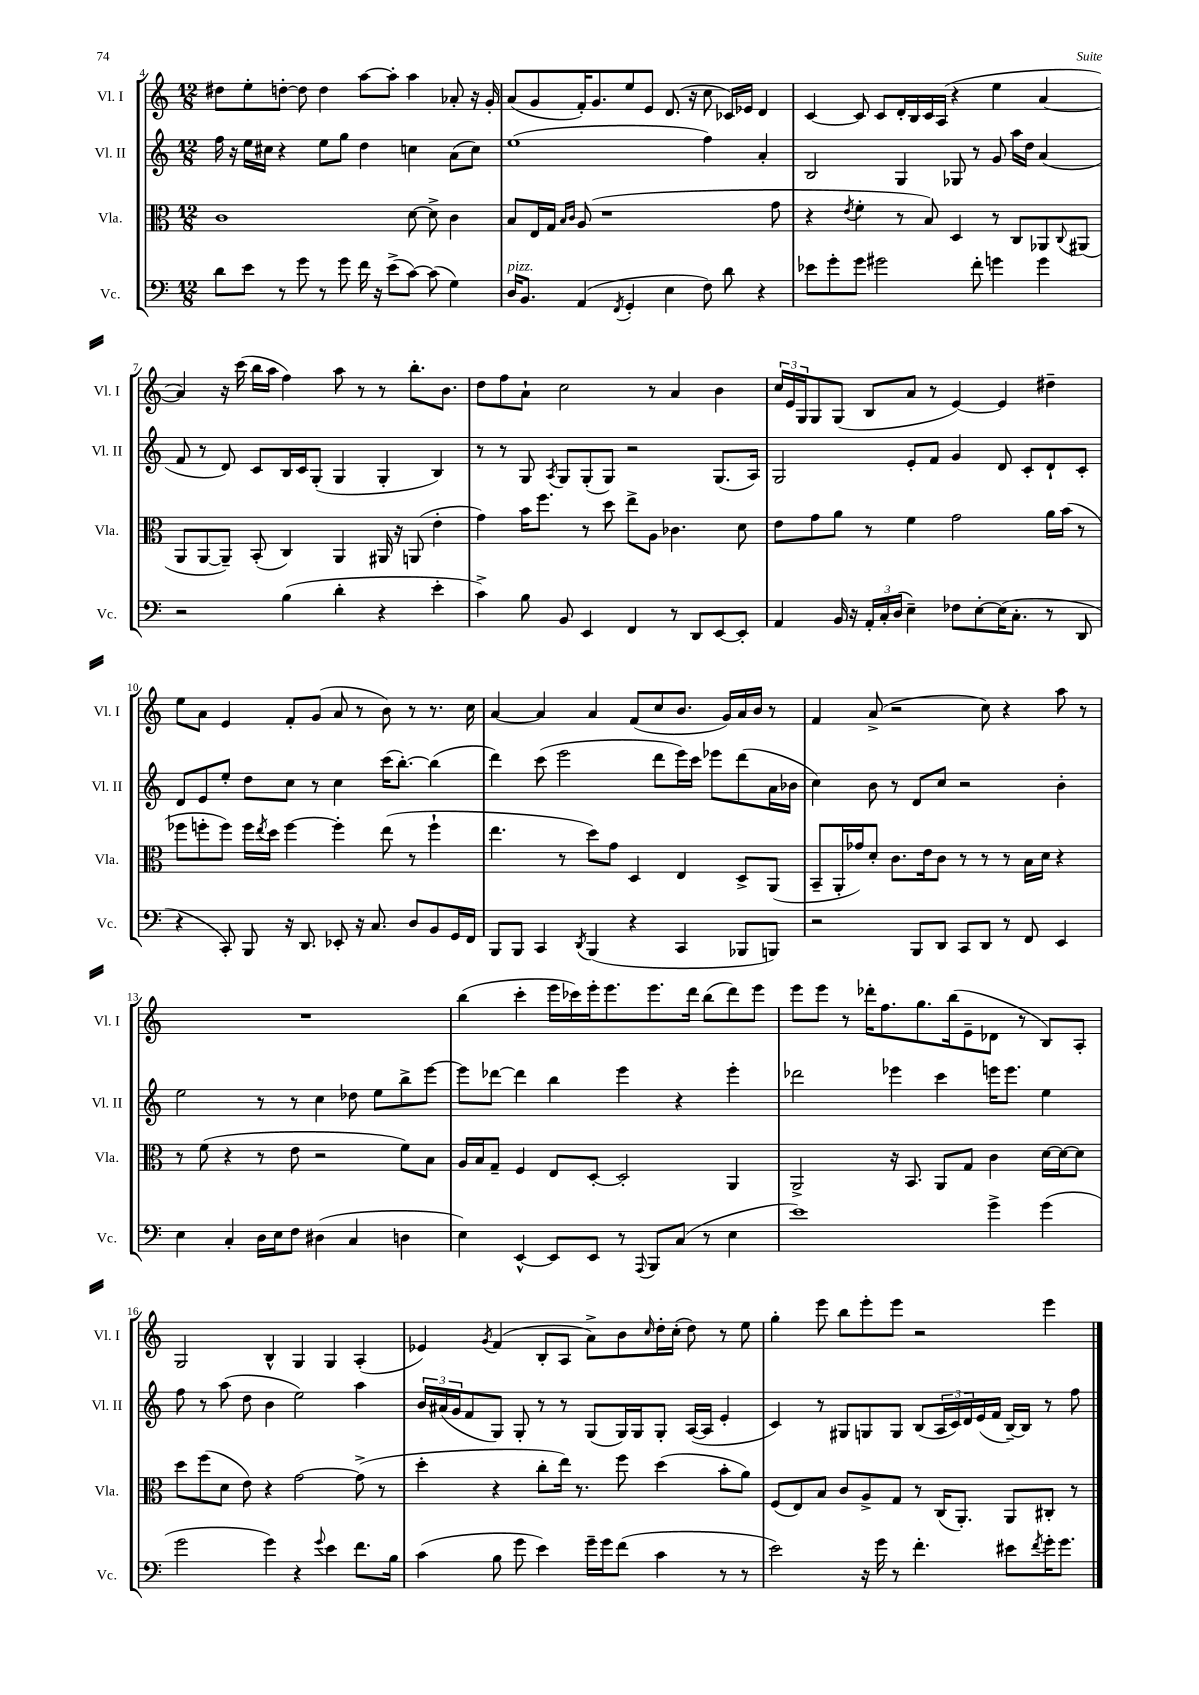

**kern	**kern	**kern	**kern
*part4	*part3	*part2	*part1
*staff4	*staff3	*staff2	*staff1
*I"Vc.	*I"Vla.	*I"Vl. II	*I"Vl. I
*I'Vc.	*I'Vla.	*I'Vl. II	*I'Vl. I
*clefF4	*clefC3	*clefG2	*clefG2
*k[]	*k[]	*k[]	*k[]
*M12/8	*M12/8	*M12/8	*M12/8
=4	=4	=4	=4
8d\L	1c	16ff\	8dd#X\L
.	.	16r	.
8e\J	.	16ee\LL	8ee'\
.	.	16cc#X\JJ	.
8r	.	4r	[8ddn'\J
8g\	.	.	8dd\]
8r	.	8ee\L	4dd\
8g\	.	8gg\J	.
16f\	.	4dd\	[8aa\L
16r	.	.	.
(8e^\L	.	.	8aa'\J]
[8c\J)	[8d\	4ccn\	4aa\
(8c\]	8d^\]	.	.
4G\)	4c\	(8a\L	8a-X'/
.	.	8cc\J)	16r
.	.	.	16g'/
=5	=5	=5	=5
!LO:TX:a:i:t=pizz.	!	!	!
16D/KL	8B/L	(1ee	(8a/L
8.BB/J	.	.	.
.	16E/L	.	8g/
.	16G/JJ	.	.
.	16qqB/LL	.	.
.	16qqc/JJ	.	.
(4AA/	(8A/	.	16f'/K)
.	.	.	8.g/
.	1r	.	.
8qFF/	.	.	.
4GG'/	.	.	8ee/
.	.	.	8e/J
4E\	.	.	(8.d/
.	.	.	16r
8F\)	.	4ff\)	8cc\
8d\	.	.	16c-X/LL)
.	.	.	16e-X/JJ
4r	.	4a'/	4d/
.	8g\	.	.
=6	=6	=6	=6
8e-X\L	4r	2B/	[4c/
8g'\	.	.	.
.	8qe/	.	.
8g\J	4f'\	.	8c/]
2g#X\	.	.	8c/L
.	8r	4G/	16d'/L
.	.	.	16B/
.	8B/)	.	16c/
.	.	.	(16A/JJ
.	4D/	8G-X/	4r
8f'\	.	8r	.
4gn\	8r	8g/	4ee\
.	8C/L	16aa\LL	.
.	.	16dd\JJ	.
4g\	8AA-X/	(4a/	[4a/
.	8qqC/	.	.
.	(8AA#X/J	.	.
!!LO:LB:g=z
=7	=7	=7	=7
2r	8AA/L	8f/	4a/])
.	[8AA/	8r	.
.	8AA~/J])	8d/)	16r
.	.	.	(16ccc\
.	(8BB'/	8c/L	16bb\LL
.	.	.	16aa\JJ
(4B\	4C/)	16B/L	4ff\)
.	.	16c/J	.
.	.	(8G'/J	.
4d'\	4AA/	4G/	8aa\
.	.	.	8r
4r	16AA#X/	4G'/	8r
.	16r	.	.
.	(8AAn/	.	8.bb'\L
4e'\	4e'\	4B/)	.
.	.	.	8.b\J
=8	=8	=8	=8
4c^\)	4g\)	8r	8dd\L
.	.	8r	8ff\
8B\	16b\KL	8G/	8a`\J
.	8.ff\J	.	.
.	.	8qA/	.
8BB/	.	8G/L	2cc\
4EE/	8r	(8G'/	.
.	8dd\	8G/J)	.
4FF/	8ee^\L	2r	.
.	8A\J	.	8r
8r	4.c-X\	.	4a/
8DD/L	.	.	.
[8EE/	.	(8.G/L	4b\
8EE'/J]	8d\	.	.
.	.	16A/Jk)	.
=9	=9	=9	=9
4AA/	8e\L	2G/	24cc/LL
.	.	.	24e/
.	.	.	24G/J
.	8g\	.	8G/
16BB/	8a\J	.	(8G/J
16r	.	.	.
24AA'/LL	8r	.	8B/L
24C'/	.	.	.
(24D/JJ	.	.	.
4E~\)	4f\	8e'/L	8a/J
.	.	8f/J	8r
8F-X\L	2g\	4g/	[4e/)
[8E'\	.	.	.
(16E\K]	.	8d/	4e/]
8.C'\J	.	.	.
.	.	8c'/L	.
8r	16a\LL	8d`/	4dd#X~\
.	(16b\JJ	.	.
8DD/	8r	8c'/J	.
!!LO:LB:g=z
=10	=10	=10	=10
4r	8ff-X\L	8d/L	8ee\L
.	8ffn'\	8e/	8a\J
8CC'/)	8ff\J)	8ee'/J	4e/
8BBB/	16ff\LL	8dd\L	.
.	8qee/	.	.
.	16dd\JJ	.	.
16r	[4ff\	8cc\J	8f'/L
8.DD/	.	.	.
.	.	8r	(8g/J
8EE-X'/	4ff'\]	4cc\	8a/
16r	.	.	8r
8.C/	.	.	.
.	(8ee\	(16ccc\KL	8b\)
.	.	[8.bb'\J)	.
8D/L	8r	.	8r
8BB/	4ff`\	(4bb\]	8.r
16GG/L	.	.	.
16FF/JJ	.	.	16cc\
=11	=11	=11	=11
8BBB/L	4.ee\	4ddd\)	[4a/
8BBB/J	.	.	.
4CC/	.	(8ccc\	4a/]
.	8r	2eee\	.
8qDD/	.	.	.
(4BBB/	8dd\L)	.	4a/
.	8g\J	.	.
4r	4D/	.	(8f/L
.	.	8ddd\L	8cc/
4CC/	4E/	16eee\L)	8.b/J
.	.	16ccc\JJ	.
.	.	8eee-X\L	.
.	.	.	16g/LL)
8BBB-X/L	8D^/L	(8ddd\	16a/
.	.	.	16b/JJ
8BBBn/J)	(8AA/J	16a\L	8r
.	.	16b-X\JJ	.
=12	=12	=12	=12
2r	8BB~/L	4cc\)	4f/
.	16AA'/L	.	.
.	16g-X/J)	.	.
.	8d'/J	8b\	(8a^/
.	8.c\L	8r	2r
8BBB/L	.	8d/L	.
.	16e\k	.	.
8DD/J	8c\J	8cc/J	.
8CC/L	8r	2r	.
8DD/J	8r	.	8cc\)
8r	8r	.	4r
8FF/	16B\LL	.	.
.	16d\JJ	.	.
4EE/	4r	4b'\	8aa\
.	.	.	8r
!!LO:LB:g=z
=13	=13	=13	=13
4E\	8r	2ee\	1.r
.	(8f\	.	.
4C'/	4r	.	.
16D\LL	8r	8r	.
16E\J	.	.	.
8F\J	8e\	8r	.
(4D#X\	2r	4cc\	.
4C/	.	8dd-X\	.
.	.	8ee\L	.
4Dn\	8f\L)	8bb^\	.
.	8B\J	[8eee\J	.
=14	=14	=14	=14
4E\)	16A/LL	8eee\L]	(4bb\
.	16B/J	.	.
.	8G~/J	[8ddd-X\J	.
[4EE^^/	4F/	4ddd-\]	4ccc'\
8EE/L]	8E/L	4bb\	16eee\LL
.	.	.	16ccc-X\)
8EE/J	[8D'/J	.	16eee'\J
.	.	.	8.eee\
8r	2D'/]	4eee\	.
8qqAAA/	.	.	.
8BBB/L	.	.	8.eee\
(8C/J	.	4r	.
.	.	.	16ddd\Jk
8r	.	.	(8bb\L
4E\	4AA/	4eee'\	8ddd\)
.	.	.	8eee\J
=15	=15	=15	=15
1e)	2AA^/	2ddd-X\	8eee\L
.	.	.	8eee\J
.	.	.	8r
.	.	.	16ddd-X'\KL
.	.	.	8.ff\
.	16r	4eee-X\	.
.	8.BB/	.	.
.	.	.	8.gg\
.	8AA/L	4ccc\	.
.	.	.	(16bb\k
.	8G/J	.	8e~\
4g^\	4c\	16eeen\KL	8d-X\J
.	.	8.eee\J	.
.	.	.	8r
(4g\	[16d\LL	4ee\	8B/L)
.	16d\J_	.	.
.	8d\J]	.	8A'/J
!!LO:LB:g=z
=16	=16	=16	=16
2g\	8dd\L	8ff\	2G/
.	(8ff\	8r	.
.	8d\J	(8aa\	.
.	8e\)	8dd\	.
4g\)	4r	4b\	4B^^/
4r	[2g\	2ee\)	4G/
8qqg/	.	.	.
4e\	.	.	4G/
8.f\L	(8g^\]	4aa\	(4A'/
.	8r	.	.
16B\Jk	.	.	.
=17	=17	=17	=17
(4c\	4dd'\	24b/LL	4e-X/)
.	.	(24a#X/	.
.	.	24g/J	.
.	.	8f/	.
.	.	.	8qg/
8B\	4r	8G/J)	(4f/
8g\	.	8G'/	.
4e\)	8cc'\L	8r	8B'/L
.	16ee\Jk)	8r	8A/J
.	8.r	.	.
16g~\LL	.	(8G/L	8a^\L)
16g\J	.	.	.
(8f\J	8ff\	16G/L)	8b\
.	.	16G/J	.
.	.	.	16qqcc/
4c\	(4dd\	8G'/J	16dd'\L
.	.	.	(16cc'\JJ
.	.	([16A/LL	8dd\)
.	.	16A/JJ]	.
8r	8b'\L	4e'/	8r
8r	8a\J)	.	8ee\
=18	=18	=18	=18
2e\)	(8F/L	4c/)	4gg'\
.	8E/)	.	.
.	8B/J	8r	8eee\
.	8c/L	8G#X/L	8bb\L
16r	8A^/	8Gn/	8eee'\
16g\	.	.	.
8r	8G/J	8G/J	8eee\J
4.f'\	8r	(8B/L	2r
.	(16C/KL	24A/L	.
.	.	24c/)	.
.	8.AA'/J)	.	.
.	.	24d/	.
.	.	(16e/	.
.	.	16f/JJ	.
8e#X\L	8AA/L	[16B~/LL)	.
.	.	16B/JJ]	.
8qf/	.	.	.
16g'\K	8C#X'/J	8r	4eee\
8.g\J	.	.	.
.	8r	8ff\	.
==	==	==	==
*-	*-	*-	*-
